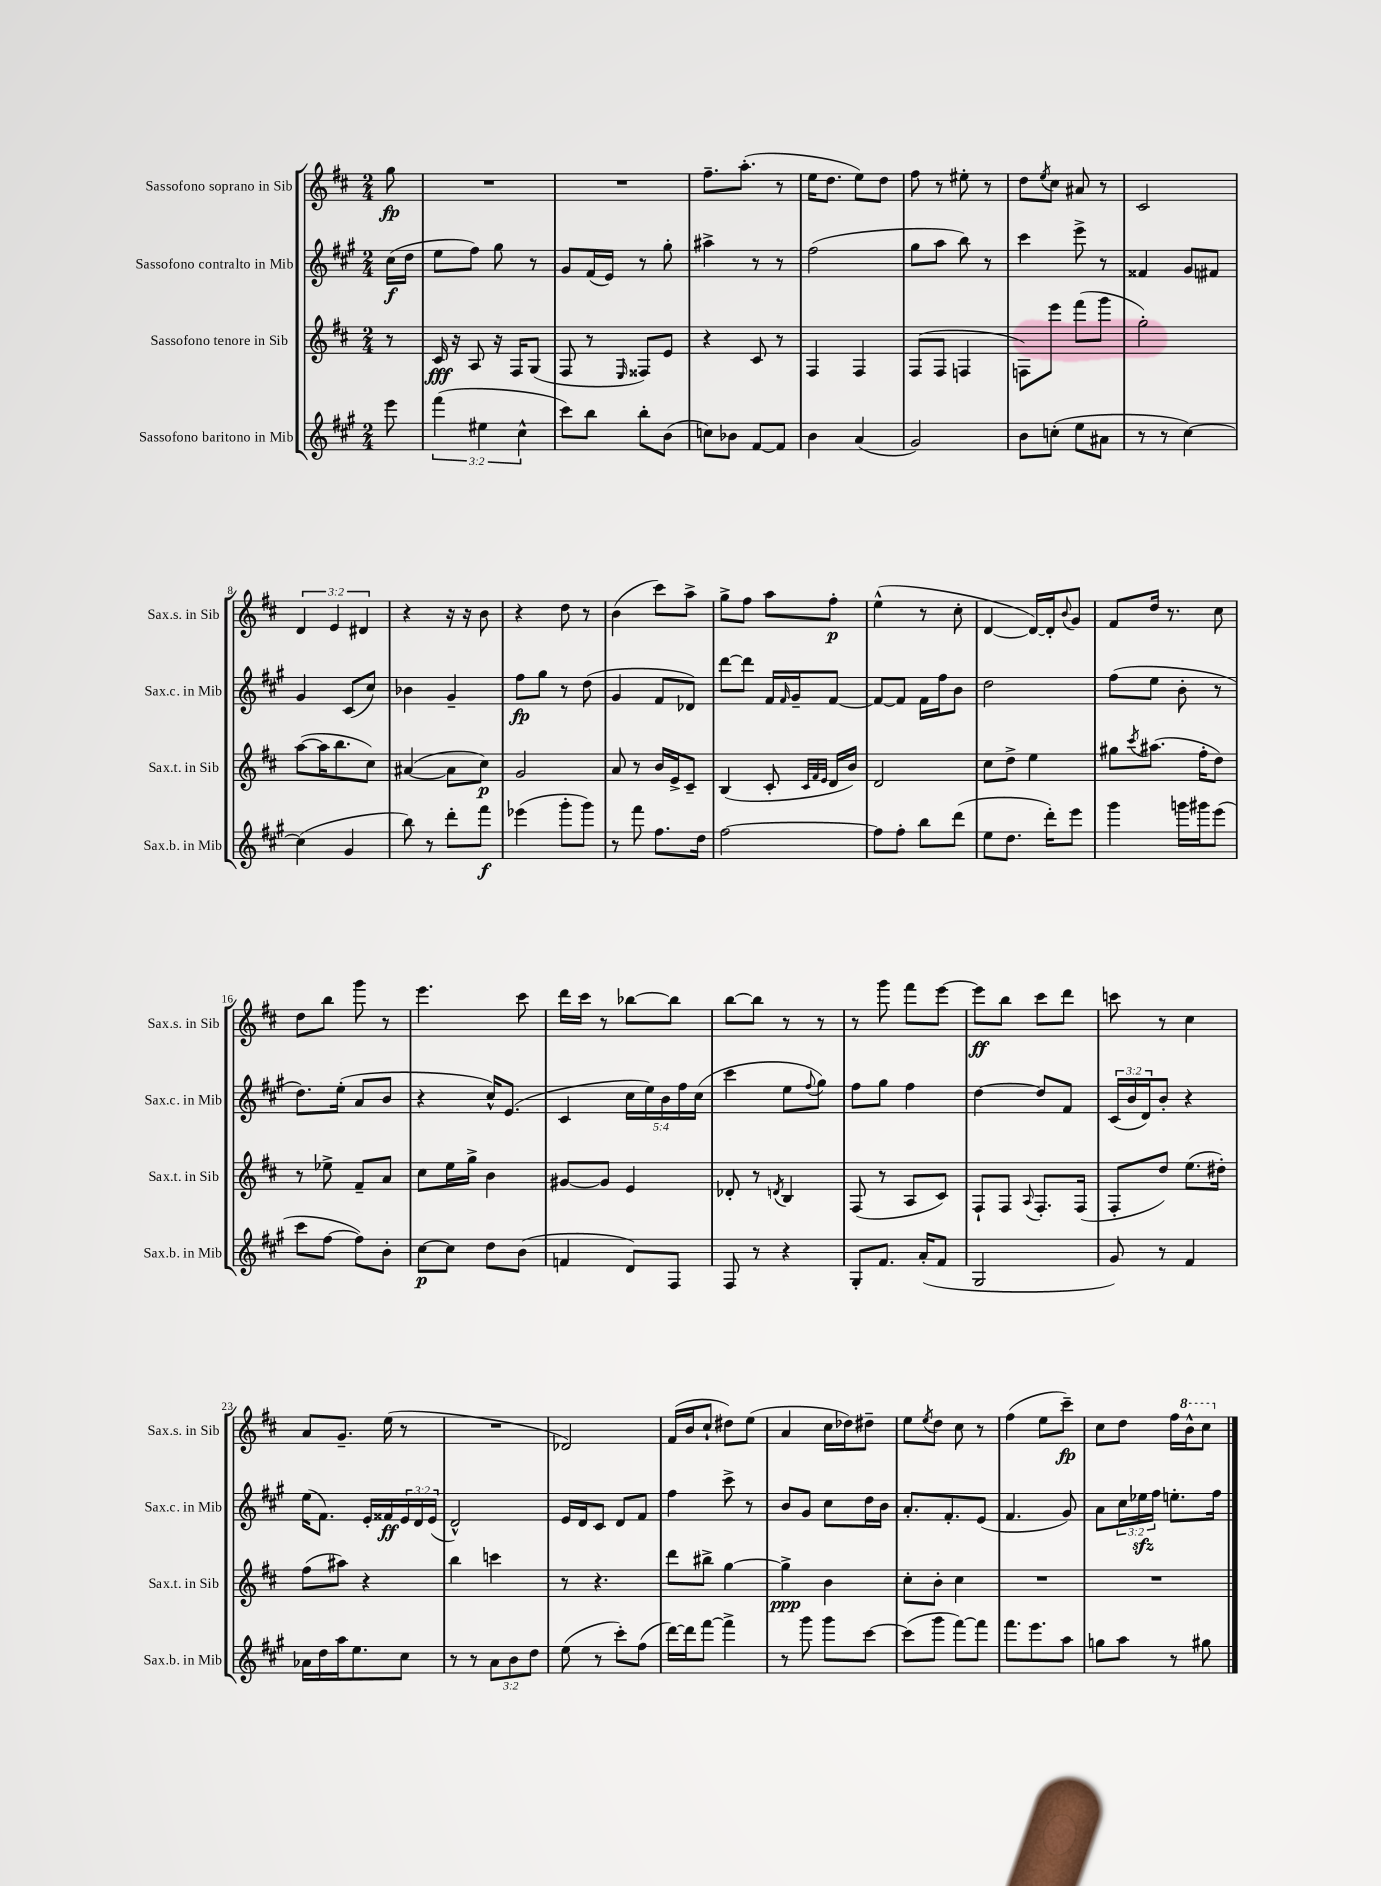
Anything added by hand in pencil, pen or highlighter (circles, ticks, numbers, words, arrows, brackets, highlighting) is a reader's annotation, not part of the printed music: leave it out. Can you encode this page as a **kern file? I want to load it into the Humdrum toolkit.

**kern	**kern	**kern	**kern
*staff4	*staff3	*staff2	*staff1
*clefG2	*clefG2	*clefG2	*clefG2
*k[f#c#g#]	*k[f#c#]	*k[f#c#g#]	*k[f#c#]
*M2/4	*M2/4	*M2/4	*M2/4
8eee	8r	(16cc#	8gg
.	.	16dd	.
=	=	=	=
(6fff#	16c#	8ee	2r
.	16r	.	.
.	8A	8ff#)	.
6ee#	.	.	.
.	16r	8gg#	.
.	16F#	.	.
6cc#^^	.	.	.
.	(8G	8r	.
=	=	=	=
8ccc#)	8F#	8g#	2r
8bb	8r	(16f#	.
.	.	16e)	.
.	16qqE	.	.
8bb'	8F##)	8r	.
(8b	8e	8gg#'	.
=	=	=	=
8cc)	4r	4aa#^	8.ff#~
8b-	.	.	.
.	.	.	(8.aa'
[8f#	8c#	8r	.
8f#]	8r	8r	8r
=	=	=	=
4b	4F#	(2ff#	16ee
.	.	.	8.dd
(4a	4F#	.	8ee)
.	.	.	8dd
=	=	=	=
2g#)	(8F#	8gg#	8ff#
.	8F#	8aa	8r
.	4F	8bb)	8ee#'
.	.	8r	8r
=	=	=	=
8b	8F)	4ccc#	8dd
.	.	.	8qee
(8cc'	8eee	.	8cc#
8ee	(8fff#	8eee^	8a#
8a#	8ggg	8r	8r
=	=	=	=
8r	2gg')	4f##	2c#
8r	.	.	.
[4cc#)	.	8g#	.
.	.	8f#	.
=	=	=	=
(4cc#]	([8aa	4g#	6d
.	16aa]	.	.
.	.	.	6e
.	8.bb	.	.
4g#	.	(8c#	.
.	.	.	6d#
.	8cc#)	8cc#)	.
=	=	=	=
8bb)	([4a#	4b-	4r
8r	.	.	.
8ddd'	8a#]	4g#~	16r
.	.	.	16r
8fff#	8cc#)	.	8b
=	=	=	=
(4eee-	2g	8ff#	4r
.	.	8gg#	.
8ggg#'	.	8r	8dd
8ggg#)	.	(8dd	8r
=	=	=	=
8r	8a	4g#	(4b
8fff#	8r	.	.
8.ff#	16b	8f#	8ccc#)
.	16e^	.	.
.	8c#~	8d-)	8aa^
16dd	.	.	.
=	=	=	=
[2ff#	(4B	[8ddd	8gg^
.	.	8ddd]	8ff#
.	8c#'	16f#	8aa
.	.	16qqf#	.
.	.	16g#~	.
.	32qqc#	.	.
.	32qqf#	.	.
.	32qqe	.	.
.	16d	[8f#	8ff#'
.	16b)	.	.
=	=	=	=
8ff#]	2d	8f#_	(4ee^^
8ff#'	.	8f#]	.
8bb	.	16f#	8r
.	.	16ff#	.
(8ddd	.	8b	8cc#'
=	=	=	=
8ee	8cc#	2dd	[4d
8.dd	8dd^	.	.
.	4ee	.	16d_)
16ddd')	.	.	16d']
.	.	.	8qqb
8eee	.	.	8g
=	=	=	=
4ggg#	8gg#	(8ff#	8f#
.	8qccc#	.	.
.	(8.aa#	8ee	16dd
.	.	.	8.r
16ggg	.	8b'	.
16ggg#	16ff#'	.	.
(8eee	8dd)	8r	8cc#
=	=	=	=
8ccc#	8r	8.dd)	8dd
[8ff#	8ee-^	.	8bb
.	.	(16ee'	.
8ff#])	8f#~	8a	8ggg
8b'	8a	8b	8r
=	=	=	=
[8cc#	8cc#	4r	4.eee
8cc#]	16ee	.	.
.	16gg^	.	.
8dd	4b	16cc#^^)	.
.	.	(8.e	.
(8b	.	.	8ccc#
=	=	=	=
4f	[8g#	4c#	16ddd
.	.	.	16ccc#
.	8g#]	.	8r
8d)	4e	20cc#	[8bb-
.	.	20ee)	.
.	.	20b	.
8F#	.	.	8bb-]
.	.	20ff#	.
.	.	(20cc#	.
=	=	=	=
8F#	8d-'	4ccc#	[8bb
8r	8r	.	8bb]
.	8qd	.	.
4r	4B	8ee	8r
.	.	8qqff#	.
.	.	8gg#)	8r
=	=	=	=
8G#'	(8F#	8ff#	8r
8.f#	8r	8gg#	8ggg
.	8A	4ff#	8fff#
(16a'	.	.	.
8f#	8c#)	.	[8eee
=	=	=	=
2G#	8F#`	[4dd	8eee]
.	8F#	.	8bb
.	8qqA	.	.
.	8.F#'	8dd]	8ccc#
.	.	8f#	8ddd
.	(16F#	.	.
=	=	=	=
8g#)	8F#'	(24c#	8ccc
.	.	24b	.
.	.	24d)	.
8r	8dd)	8b'	8r
4f#	(8.ee	4r	4cc#
.	16dd#')	.	.
=	=	=	=
16a-	(8ff#	(16ee	8a
16dd	.	8.f#)	.
16aa	8aa#)	.	8.g~
8.ee	.	.	.
.	4r	16e'	.
.	.	16f##	(16ee
8cc#	.	24e	8r
.	.	24d	.
.	.	(24e	.
=	=	=	=
8r	4bb	2d^^)	2r
8r	.	.	.
12a	4ccc	.	.
12b	.	.	.
12dd	.	.	.
=	=	=	=
(8ee	8r	16e	2d-)
.	.	16d	.
8r	4.r	8c#	.
8ccc#')	.	8d	.
(8ff#	.	8f#	.
=	=	=	=
[16ddd)	8ddd	4ff#	(16f#
16ddd]	.	.	16b
[8fff#	8bb#^	.	8cc#`
4fff#^]	[4gg	8ccc#^	8dd#)
.	.	8r	(8ee
=	=	=	=
8r	4gg^]	8b	4a
8ggg#	.	8g#	.
8ggg#	4b	8cc#	16cc#
.	.	.	16dd-)
[8ccc#	.	16dd	8dd#~
.	.	16b	.
=	=	=	=
(8ccc#]	8cc#'	8.a'	8ee
.	.	.	8qee
8ggg#	8b'	.	8dd
.	.	8.f#'	.
[8fff#)	4cc#	.	8cc#
8fff#]	.	(8e	8r
=	=	=	=
8.fff#	2r	4.f#	(4ff#
8.eee	.	.	.
.	.	.	8ee
8aa	.	8g#)	8ccc#~)
=	=	=	=
8gg	2r	8a	8cc#
8aa	.	24cc#	8dd
.	.	24ee-	.
.	.	24ff#	.
8r	.	8.ee'	16ff#
.	.	.	16bb^^
8gg#	.	.	8ccc#
.	.	16ff#	.
==	==	==	==
*-	*-	*-	*-
